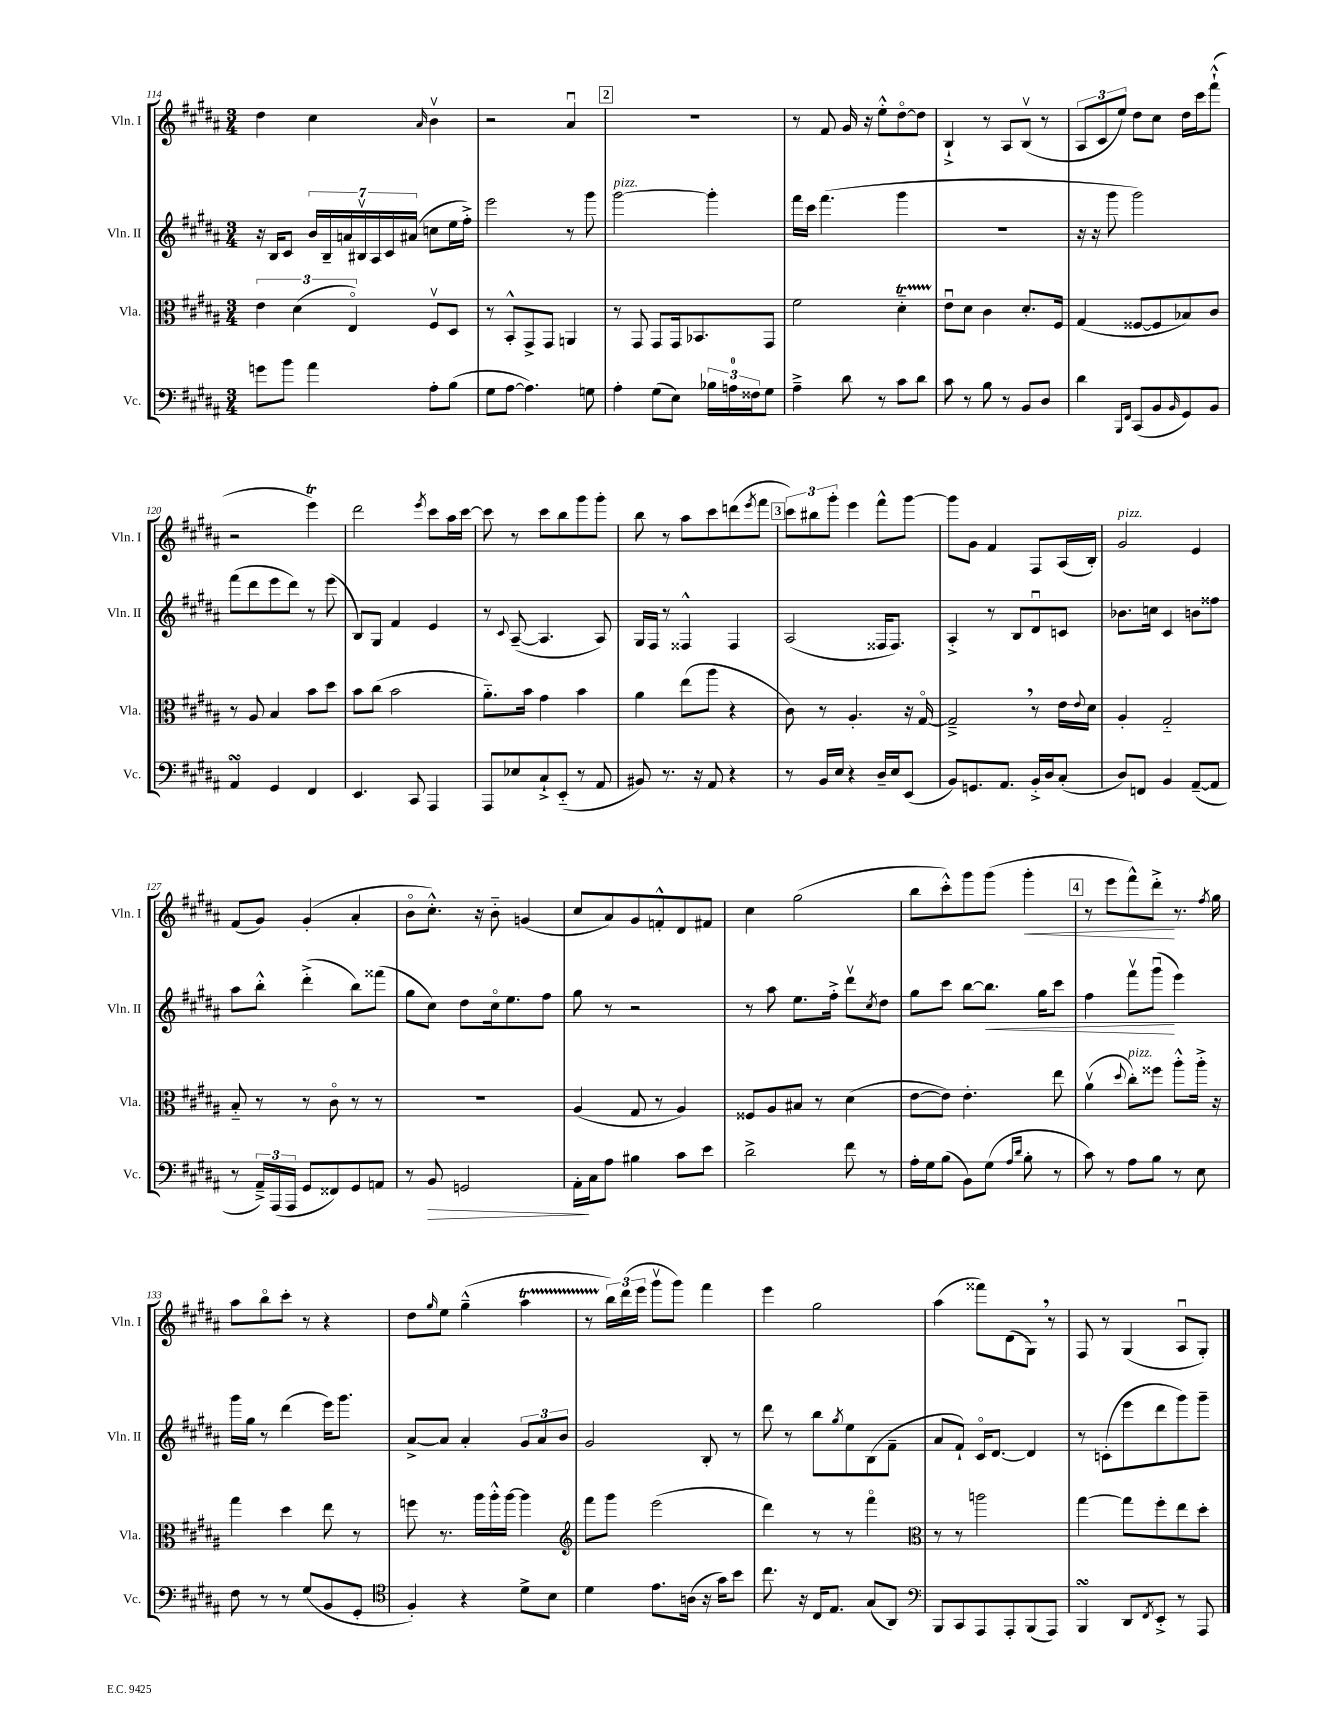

**kern	**kern	**kern	**kern
*staff4	*staff3	*staff2	*staff1
*clefF4	*clefC3	*clefG2	*clefG2
*k[f#c#g#d#a#]	*k[f#c#g#d#a#]	*k[f#c#g#d#a#]	*k[f#c#g#d#a#]
*M3/4	*M3/4	*M3/4	*M3/4
8g	6e	16r	4dd#
.	.	16B	.
8b	.	8c#	.
.	(6d#	.	.
4a#	.	28b	4cc#
.	.	28B~	.
.	.	28a	.
.	6Eo)	.	.
.	.	28B#v	.
.	.	28A#	.
.	.	28c#	.
.	.	(28a#	.
.	.	.	16qqa#
8A#'	8F#v	8cc	4bv
(8B	8D#	16ee	.
.	.	16ff#'^)	.
=	=	=	=
8G#	8r	2eee	2r
[8A#	8BB'^^	.	.
4.A#])	8GG#^	.	.
.	8GG#	.	.
.	4AA	8r	4a#u
8G	.	8ggg#	.
=	=	=	=
4A#'	8r	[2ggg#	2.r
.	8GG#	.	.
(8G#	8GG#	.	.
8E)	16GG#	.	.
.	8.BB-	.	.
24B-	.	4ggg#']	.
24A	.	.	.
24F##	.	.	.
8G#	8GG#	.	.
=	=	=	=
4A#~^	2f#	16fff#	8r
.	.	16ccc#	.
.	.	(4.fff#	8f#
8d#	.	.	16g#
.	.	.	16r
8r	.	.	8ee'^^
8c#	4d#'~	4ggg#	[8dd#o
8d#	.	.	8dd#]
=	=	=	=
8c#	8eu	2.r	4B`^
8r	8d#	.	.
8B	4c#	.	8r
8r	.	.	8A#
8BB	8.d#'	.	(8Bv
8D#	.	.	8r
.	16F#	.	.
=	=	=	=
4d#	(4G#	16r	12A#
.	.	16r	.
.	.	.	12c#
.	.	8ggg#	.
.	.	.	12ee)
16qqBBB	.	.	.
16qqFF#	.	.	.
(8CC#	[8F##	2ggg#)	8dd#
8BB	8F##]	.	8cc#
16qqBB	.	.	.
8GG#)	8B-)	.	16dd#
.	.	.	16ccc#
8BB	8c#	.	(8fff#`^^
=	=	=	=
4AA#	8r	(8fff#	2r
.	8A#	8ddd#	.
4GG#	4B	8eee	.
.	.	8ddd#)	.
4FF#	8b	8r	4eee)
.	8dd#	(8eee	.
=	=	=	=
4.EE	8b	8B)	2ddd#
.	(8cc#	8G#	.
.	2b	4f#	.
8CC#	.	.	.
.	.	.	8qeee
4AAA#	.	4e	8ccc#
.	.	.	16aa#
.	.	.	[16ccc#
=	=	=	=
8AAA#	8.a#'~)	8r	8ccc#]
.	.	8qqc#	.
8E-	.	([8A#~	8r
.	16b	.	.
8C#`^	4g#	4.A#]	8ccc#
(8EE'~	.	.	8bb
8r	4b	.	8ggg#
8AA#	.	8A#)	8ggg#'
=	=	=	=
8BB#)	4a#	16G#	8bb
.	.	16F#	.
8.r	.	8r	8r
.	(8ee	4F##^^	8aa#
16r	.	.	.
8AA#	8aa#	.	8ccc#
4r	4r	4F##	(8ddd
.	.	.	8qeee
.	.	.	8fff#
=	=	=	=
8r	8c#)	(2A#	12ccc#)
.	.	.	12bb#
16BB	8r	.	.
.	.	.	12ggg#'
16E	.	.	.
4r	4.A#'	.	4eee
16D#~	.	16F##	8fff#^^
16E	.	8.F##)	.
(8EE	16r	.	[8ggg#
.	[16G#o	.	.
=	=	=	=
8BB)	2G#~^]	4A#'^	8ggg#]
8.GG	.	.	8g#
.	.	8r	4f#
8.AA#	.	.	.
.	.	8B	.
16BB'^	8r	8d#u	8F#
16D#	.	.	.
(8C#'	16e	8c	(16A#
.	8qqe	.	.
.	16d#	.	16B')
=	=	=	=
8D#)	4A#'	8.b-	2g#
8FF	.	.	.
.	.	16cc	.
4BB	2G#'~	4c#	.
([8AA#~	.	8b	4e
8AA#]	.	8ff##	.
=	=	=	=
8r	8B'~	8aa#	(8f#
24AA#~^)	8r	8bb'^^	8g#)
(24AAA#	.	.	.
24AAA#	.	.	.
8GG#	8r	(4ddd#'^	(4g#'
8FF##)	8c#o	.	.
8GG#	8r	8bb)	4a#'
8AA	8r	(8fff##	.
=	=	=	=
8r	2.r	8gg#	8bo
8BB	.	8cc#)	8.cc#'^^)
2GG	.	8dd#	.
.	.	.	16r
.	.	16cc#o	8b'~
.	.	8.ee	.
.	.	.	(4g
.	.	8ff#	.
=	=	=	=
16AA#'	(4A#	8gg#	8cc#
16C#	.	.	.
8A#	.	8r	8a#)
4B#	8G#	2r	8g#
.	8r	.	8f'^^
8c#	4A#)	.	8d#
8e	.	.	8f#
=	=	=	=
2d#^	8F##	8r	4cc#
.	8A#	8aa#	.
.	8B#	8.ee	(2gg#
.	8r	.	.
.	.	16ff#'^	.
8f#	(4d#	8ddd#v	.
.	.	8qcc#	.
8r	.	8dd#	.
=	=	=	=
16A#'	[8e	8gg#	8bb
16G#	.	.	.
(8B	8e])	8ccc#	8ccc#'^^)
8BB)	4.e'	[8bb	8ggg#
(8G#	.	8.bb]	(8ggg#
16qqA#	.	.	.
16qqd#	.	.	.
8B'	.	.	4ggg#'
.	.	16gg#	.
8r	8ee	8ccc#	.
=	=	=	=
8c#)	(4a#v	4ff#	8r
8r	.	.	8eee
.	8qqdd#	.	.
8A#	8cc#')	8fff#v	8fff#^^)
8B	8ff##	(8ggg#u	8ddd#'^
8r	8aa#'^^	4eee)	8.r
8E	16aa#'^	.	.
.	.	.	8qff#
.	16r	.	16gg#
=	=	=	=
8F#	4gg#	16ggg#	8aa#
.	.	16gg#	.
8r	.	8r	8bbo
8r	4dd#	(4ddd#	8ccc#'
(8G#	.	.	8r
8BB	8ee	16eee)	4r
.	.	8.ggg#	.
8GG#'	8r	.	.
=	=	=	=
*clefC4	*	*	*
4F#')	8ff	[8a#^	8dd#
.	.	.	16qqgg#
.	8.r	8a#]	8ee
4r	.	4a#'	(4gg#~^^
.	16aa#	.	.
.	16aa#'^^	.	.
.	[16aa#	.	.
8d#^	4aa#]	12g#	4aa#
.	.	12a#	.
8B	.	.	.
.	.	12b	.
=	=	=	=
*	*clefG2	*	*
4d#	8fff#	2g#	8r
.	8ggg#	.	24bb)
.	.	.	(24ddd#
.	.	.	24eee
8.e	(2eee	.	8ggg#v
.	.	.	8ggg#)
(16A	.	.	.
16r	.	8B'	4fff#
16g#)	.	.	.
8b	.	8r	.
=	=	=	=
8.cc#	4ddd#)	8ddd#	4eee
.	.	8r	.
16r	.	.	.
16C#	8r	8bb	2gg#
8.E	.	.	.
.	.	8qgg#	.
.	8r	8ee	.
(8G#	4fff#o	(8B	.
8AA#)	.	8f#~	.
=	=	=	=
*clefF4	*clefC3	*	*
8BBB	8r	8a#	(4aa#
8CC#	8r	8f#`)	.
8AAA#	2aa	16c#o	8fff##)
.	.	[8.d#	.
8AAA#'	.	.	(8d#
(8BBB	.	4d#]	8G#)
8AAA#)	.	.	8r
=	=	=	=
4BBB	[4gg#	8r	8F#
.	.	(8c'	8r
8DD#	8gg#]	8eee	(4G#
8qFF#	.	.	.
8EE'^	8ff#'	8ddd#	.
8r	8ee	8ggg#)	8A#u
8AAA#	8dd#'	8ggg#~	8G#')
==	==	==	==
*-	*-	*-	*-
